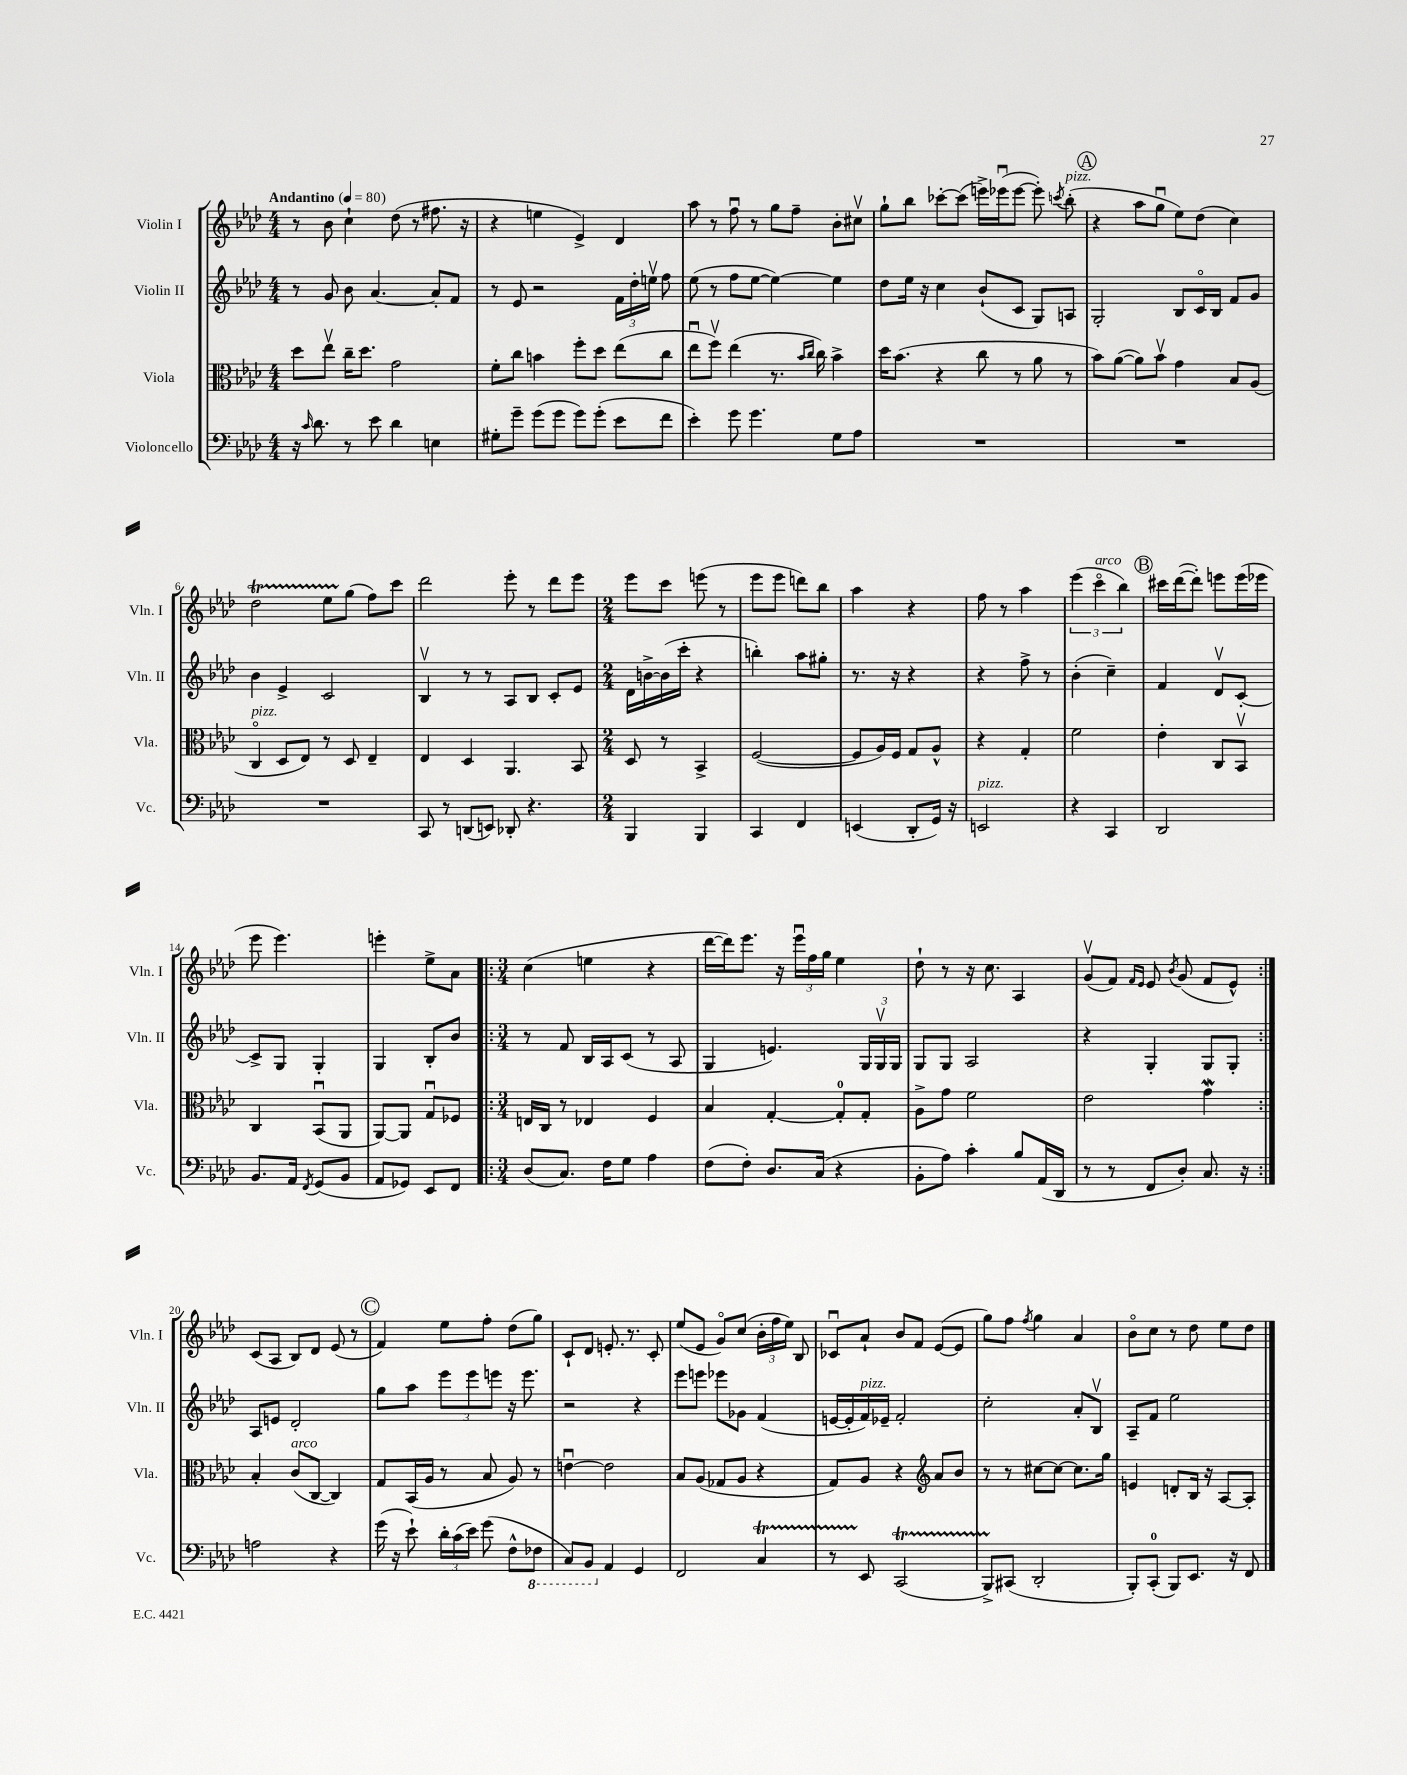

**kern	**kern	**kern	**kern
*part4	*part3	*part2	*part1
*staff4	*staff3	*staff2	*staff1
*I"Violoncello	*I"Viola	*I"Violin II	*I"Violin I
*I'Vc.	*I'Vla.	*I'Vln. II	*I'Vln. I
*clefF4	*clefC3	*clefG2	*clefG2
*k[b-e-a-d-]	*k[b-e-a-d-]	*k[b-e-a-d-]	*k[b-e-a-d-]
*M4/4	*M4/4	*M4/4	*M4/4
*MM80	*MM80	*MM80	*MM80
=1	=1	=1	=1
!	!	!	!LO:TX:a:B:t=Andantino
16r	8dd-\L	8r	8r
16qqc/	.	.	.
8.d-\	.	.	.
.	8ee-v\J	8g/	8b-\
8r	16cc~\KL	8b-\	4cc`\
.	8.dd-\J	.	.
8e-\	.	[4.a-/	.
4d-\	2g\	.	(8dd-\
.	.	.	8r
4En\	.	8a-'/L]	8.ff#X\
.	.	8f/J	.
.	.	.	16r
=2	=2	=2	=2
8G#X'\L	8f'\L	8r	4r
8g~\J	8cc\J	8e-/	.
(8g\L	4bn\	2r	4een\
8g\J	.	.	.
8g\L)	8ff'\L	.	4e-^/)
(8g'\J	8dd-\J	.	.
8e-\L	(8ee-\L	24f\LL	4d-/
.	.	24dd-'\	.
.	.	24eenv\JJ	.
8f\J	8cc\J	8ff\	.
=3	=3	=3	=3
4e-'\)	8ee-u\L	(8ee-\	8aa-\
.	8ffv\J)	8r	8r
8g\	(4ee-\	8ff\L	8ffu\
4.g\	.	[8ee-\J	8r
.	8.r	4ee-\_)	8gg\L
.	.	.	8ff~\J
.	16qqb-/LL	.	.
.	16qqcc/JJ	.	.
.	16cc\)	.	.
8G\L	4b-^\	4ee-\]	8b-'\L
8A-\J	.	.	8cc#Xv\J
=4	=4	=4	=4
1r	16dd-\KL	8dd-\L	8gg`\L
.	(8.b-\J	.	.
.	.	16ee-\Jk	8bb-\J
.	.	16r	.
.	4r	4cc\	[8ccc-X'\L
.	.	.	(8ccc-\J]
.	8cc\	(8b-`/L	16eeen^\LL)
.	.	.	(16eee-Xu\J
.	8r	8c/J	[8eee-\J
.	8a-\	8G/L)	8eee-'\])
.	.	.	8qcccn/
!	!	!	!LO:TX:a:i:t=pizz.
.	8r	8An/J	(8bb-'\
!!LO:REH:place=s1:t=A
=5	=5	=5	=5
1r	8b-\L)	2G'/	4r
.	([8a-\J	.	.
.	8a-\L])	.	8aa-\L
.	8b-v\J	.	8ggu\J
.	4g\	8B-/L	8ee-\L)
.	.	16c/L	(8dd-\J
.	.	16B-/JJ	.
.	8B-/L	8f/L	4cc\)
.	(8A-/J	8g/J	.
!!LO:LB:g=z
=6	=6	=6	=6
!	!LO:TX:a:i:t=pizz.	!	!
1r	4C/	4b-\	2dd-T\
.	8D-/L	4e-^/	.
.	8E-/J)	.	.
.	8r	2c/	8ee-TTT\L
.	8D-/	.	(8gg\J
.	4E-~/	.	8ff\L)
.	.	.	8ccc\J
=7	=7	=7	=7
8CC/	4E-/	4B-v/	2ddd-\
8r	.	.	.
(8DDn/L	4D-/	8r	.
8EEn/J)	.	8r	.
8DD-X'/	4.AA-/	8A-/L	8eee-'\
4.r	.	8B-/J	8r
.	.	8c'/L	8ddd-\L
.	8BB-/	8e-/J	8eee-\J
=8	=8	=8	=8
*M2/4	*M2/4	*M2/4	*M2/4
4BBB-/	8D-/	16d-\LL	8eee-\L
.	.	[16bn^\	.
.	8r	(16b\]	8ccc\J
.	.	16ccc'\JJ	.
4BBB-/	4BB-^/	4r	(8eeen\
.	.	.	8r
=9	=9	=9	=9
4CC/	([2F/	4bbn'\)	8eee-\L
.	.	.	8eee-\J
4FF/	.	8aa-\L	8dddn\L)
.	.	8gg#X'\J	8bb-\J
=10	=10	=10	=10
(4EEn/	8F/L]	8.r	4aa-\
.	16A-/L)	.	.
.	16F/JJ	16r	.
8DD-'/L	8G/L	4r	4r
16GG/Jk)	8A-^^/J	.	.
16r	.	.	.
=11	=11	=11	=11
!LO:TX:a:i:t=pizz.	!	!	!
2EEn/	4r	4r	8ff\
.	.	.	8r
.	4G'/	8ff^\	4aa-\
.	.	8r	.
=12	=12	=12	=12
4r	2f\	(4b-'\	(6eee-\
!	!	!	!LO:TX:a:i:t=arco
.	.	.	6ccc\
4CC/	.	4cc~\)	.
.	.	.	6bb-\)
!!LO:REH:place=s1:t=B
=13	=13	=13	=13
2DD-/	4e-'\	4f/	16ccc#X\LL
.	.	.	([16ddd-\J
.	.	.	8ddd-'\J])
.	8C/L	8d-v/L	8eeen\L
.	8BB-v/J	[8c'/J	(16eee\L
.	.	.	16eee-X\JJ
!!LO:LB:g=z
=14	=14	=14	=14
8.BB-/L	4C/	8c^/L]	8eee-\
.	.	8G/J	4.eee-\)
16AA-/Jk	.	.	.
8qFF/	.	.	.
(8GG/L	(8BB-u/L	4G'/	.
8BB-/J	8AA-/J	.	.
=15	=15	=15	=15
8AA-/L	[8AA-/L)	4G/	4eeen'\
8GG-X/J)	8AA-/J]	.	.
8EE-/L	8Gu/L	8B-'/L	8ee-^\L
8FF/J	8F-X/J	8b-/J	8a-\J
=16!|:	=16!|:	=16!|:	=16!|:
*M3/4	*M3/4	*M3/4	*M3/4
(8D-/L	16En/LL	8r	(4cc\
.	16C/JJ	.	.
8.C/J)	8r	8f/	.
.	4E-X/	16B-/LL	4een\
16F\KL	.	16A-/J	.
8G\J	.	(8c/J	.
4A-\	4F/	8r	4r
.	.	8A-/	.
=17	=17	=17	=17
(8F\L	4B-/	4G/	[16ddd-\LL
.	.	.	16ddd-\J])
8F'\J)	.	.	8.eee-\J
8.D-/L	[4G'/	4.en/)	.
.	.	.	16r
.	.	.	24eee-u\LL
.	.	.	24ff\
(16C/Jk	.	.	.
.	.	.	24gg\JJ
4r	8G'/L]	.	4ee-\
.	8G'/J	24G/LL	.
.	.	24Gv/	.
.	.	24G/JJ	.
=18	=18	=18	=18
8BB-'\L	8A-^\L	8G/L	8dd-`\
8A-\J)	8g\J	8G/J	8r
4c'\	2f\	2A-/	16r
.	.	.	8.cc\
8B-/L	.	.	4A-/
(16AA-/L	.	.	.
16DD-/JJ	.	.	.
=19	=19	=19	=19
8r	2e-\	4r	(8gv/L
8r	.	.	8f/J)
.	.	.	16qqf/LL
.	.	.	16qqe-/JJ
8FF/L	.	4G'/	8e-/
.	.	.	8qb-/
8D-'/J)	.	.	(8g/
8.C/	4gW\	8G/L	8f/L
.	.	8G'/J	8e-^^/J)
16r	.	.	.
!!LO:LB:g=z
=20:|!	=20:|!	=20:|!	=20:|!
2An\	4B-'/	8A-/L	(8c/L
.	.	8en/J	8A-/J
!	!LO:TX:a:i:t=arco	!	!
.	(8c/L	2d-'/	8B-/L)
.	[8C/J	.	8d-/J
4r	4C/])	.	(8e-/
.	.	.	8r
!!LO:REH:place=s1:t=C
=21	=21	=21	=21
(16g\	8G/L	8gg\L	4f/)
16r	.	.	.
8e-`\)	(16BB-/L	8aa-\J	.
.	16A-/JJ	.	.
24d-'\LL	8r	12eee-\L	8ee-\L
(24c\	.	.	.
24e-\JJ)	.	12eee-\	.
(8g\	8B-/	.	8ff'\J
.	.	12eeen\J	.
8F^^\L	8A-/)	16r	(8dd-\L
.	.	8.eee\	.
*8ba	*	*	*
8FF-X\J	8r	.	8gg\J)
=22	=22	=22	=22
8CC/L)	[4enu\	2r	8c`/L
8BBB-/J	.	.	8d-/J
*X8ba	*	*	*
4AA-/	2e\]	.	8.en'/
.	.	.	8.r
4GG/	.	4r	.
.	.	.	8c'/
=23	=23	=23	=23
2FF/	8B-/L	8eee-\L	(8ee-/L
.	(8A-/J	8eeen\J	8e-/J
.	8G-X/L	8eee-X\L	8g/L)
.	8A-/J	8g-X\J	(8cc/J
4Ct/	4r	(4f/	24b-'\LL
.	.	.	24ff\
.	.	.	24ee-\JJ)
.	.	.	8B-/
=24	=24	=24	=24
8r	8G/L)	[16en/LL	8c-Xu/L
.	.	16e'/]	.
!	!	!LO:TX:a:i:t=pizz.	!
8EE-/	8A-/J	16f/)	8a-`/J
.	.	16e-X~/JJ	.
(2CCt/	4r	2f'/	8b-/L
.	.	.	8f/J
*	*clefG2	*	*
.	8a-/L	.	([8e-/L
.	8b-/J	.	8e-/J]
=25	=25	=25	=25
8BBB-TTT^/L)	8r	2cc'\	8gg\L)
(8CC#X/J	8r	.	8ff\J
.	.	.	8qff/
2DD-'/	[8cc#X\L	.	4gg\
.	8cc#\J_	.	.
.	8.cc#\L]	8a-'/L	4a-/
.	.	8B-v/J	.
.	16gg\Jk	.	.
=26	=26	=26	=26
8BBB-'/L)	4en/	8A-~/L	8b-\L
(8CC'/J	.	8f/J	8cc\J
8BBB-/L)	8dn'/L	2ee-\	8r
8.EE-/J	16B-/Jk	.	8dd-\
.	16r	.	.
.	[8A-/L	.	8ee-\L
16r	.	.	.
8FF/	8A-'/J]	.	8dd-\J
==	==	==	==
*-	*-	*-	*-
